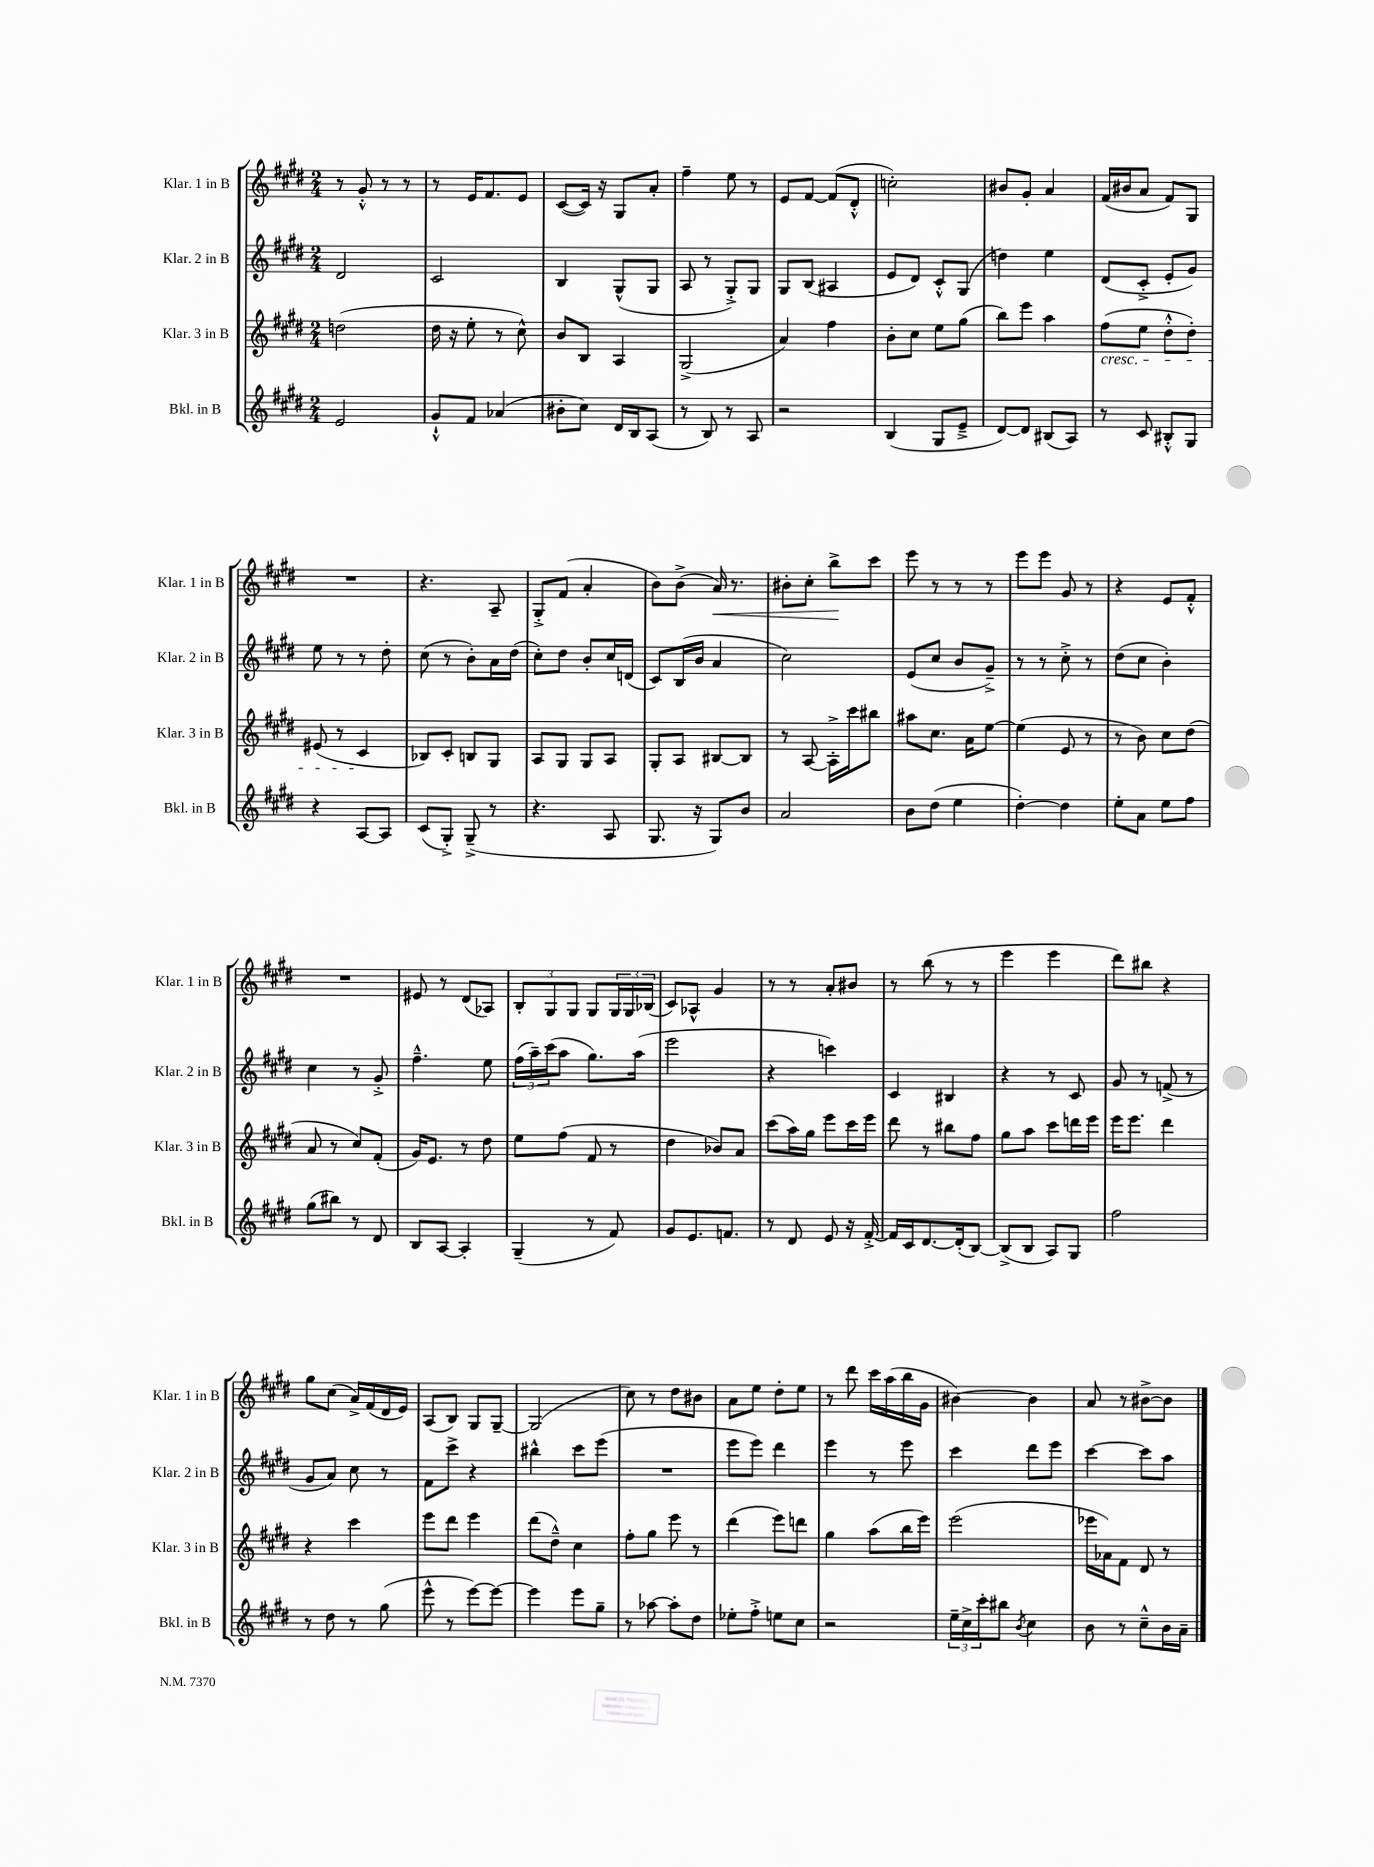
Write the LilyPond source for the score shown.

<<
\new StaffGroup <<
\new Staff = "s0" \with { instrumentName = "Klar. 1 in B" shortInstrumentName = "Klar. 1 in B" } {
    \clef treble \key e \major \numericTimeSignature \time 2/4
    r8 gis'8-.-^ r8 r8 |
    r8 e'16 fis'8. e'8 |
    cis'8~( cis'16) r16 gis8 a'8-. |
    fis''4-- e''8 r8 |
    e'8 fis'8~ fis'8( dis'8-.-^ |
    c''2-.) |
    bis'8 gis'8-. a'4 |
    fis'16( bis'16 a'8 fis'8) gis8 |
    R2 |
    r4. a8-- |
    gis8-.-> fis'8( a'4-. |
    b'8) b'8->( a'16\<) r8. |
    bis'8-. cis''8-. b''8->\! cis'''8 |
    e'''8 r8 r8 r8 |
    e'''8 e'''8 gis'8 r8 |
    r4 e'8 fis'8-.-^ |
    R2 |
    eis'8 r8 dis'8( aes8) |
    \tuplet 3/2 { b8-. gis8 gis8 } gis8 \tuplet 3/2 { gis16 gis16 bes16( } |
    cis'8) aes8-^ gis'4 |
    r8 r8 a'8-. bis'8 |
    r8 b''8( r8 r8 |
    e'''4 e'''4 |
    dis'''8) bis''8 r4 |
    gis''8 cis''8( a'16->) fis'16( dis'16 e'16) |
    a8( b8) gis8 gis8~-- |
    gis2( |
    cis''8) r8 dis''8 bis'8 |
    a'8 e''8 dis''8-. e''8 |
    r8 dis'''8 cis'''16 a''16( b''16 gis'16 |
    bis'4~) bis'4 |
    a'8 r8 bis'8~-> bis'8 \bar "|." |
}
\new Staff = "s1" \with { instrumentName = "Klar. 2 in B" shortInstrumentName = "Klar. 2 in B" } {
    \clef treble \key e \major \numericTimeSignature \time 2/4
    dis'2 |
    cis'2 |
    b4 gis8-^( gis8 |
    a8 r8 gis8-.->) gis8 |
    gis8 b8( ais4 |
    e'8 dis'8) cis'8-.-^ gis8( |
    d''4) e''4 |
    dis'8( cis'8-.-> e'8-. gis'8) |
    e''8 r8 r8 dis''8-. |
    cis''8( r8 b'8-.) a'16 dis''16( |
    cis''8-.) dis''8 b'8-. cis''16 d'16( |
    cis'8) b16( b'16 a'4 |
    cis''2) |
    e'8( cis''8 b'8 gis'8--->) |
    r8 r8 cis''8-.-> r8 |
    dis''8( cis''8 b'4-.) |
    cis''4 r8 gis'8-.-> |
    fis''4.---^ e''8 |
    \tuplet 3/2 { fis''16( a''16--) cis'''16( } a''8 gis''8.) a''16( |
    e'''2 |
    r4 c'''4) |
    cis'4 bis4 |
    r4 r8 cis'8 |
    gis'8 r8 f'8->( r8 |
    gis'8 a'8) cis''8 r8 |
    fis'8 cis'''8-> r4 |
    bis''4-^ cis'''8 e'''8( |
    R2 |
    e'''8 e'''8) dis'''4 |
    e'''4 r8 e'''8 |
    cis'''4 dis'''8 e'''8 |
    cis'''4~ cis'''8 a''8 \bar "|." |
}
\new Staff = "s2" \with { instrumentName = "Klar. 3 in B" shortInstrumentName = "Klar. 3 in B" } {
    \clef treble \key e \major \numericTimeSignature \time 2/4
    d''2( |
    dis''16 r16 e''8-. r8 cis''8-^) |
    b'8 b8 a4 |
    gis2->( |
    a'4) fis''4 |
    b'8-. cis''8 e''8 gis''8( |
    b''8) e'''8 a''4 |
    fis''8\cresc( e''8 dis''8-.-^ dis''8-.) |
    eis'8( r8 cis'4\! |
    bes8) cis'8-. b8 gis8 |
    a8 gis8 gis8 a8 |
    gis8-. a8 bis8~ bis8 |
    r8 a8~ a16-.-> cis'''16 bis''8 |
    ais''8 cis''8. a'16 e''8~ |
    e''4( e'8 r8 |
    r8 b'8) cis''8 dis''8( |
    a'8 r8 cis''8) fis'8-.( |
    gis'16) e'8. r8 dis''8 |
    e''8 fis''8( fis'8 r8 |
    dis''4 bes'8) a'8 |
    cis'''8( a''16) gis''16 e'''8 cis'''16 e'''16 |
    dis'''8 r8 bis''8 fis''8 |
    gis''8 a''8 cis'''8 d'''16 e'''16 |
    e'''16 e'''8. dis'''4 |
    r4 cis'''4 |
    e'''8 dis'''8 e'''4 |
    dis'''8( dis''8---^) cis''4 |
    fis''8-. gis''8 e'''8 r8 |
    dis'''4( e'''8) d'''8 |
    gis''4 a''8( b''16 e'''16) |
    e'''2( |
    ees'''16 aes'16) fis'8 dis'8 r8 \bar "|." |
}
\new Staff = "s3" \with { instrumentName = "Bkl. in B" shortInstrumentName = "Bkl. in B" } {
    \clef treble \key e \major \numericTimeSignature \time 2/4
    e'2 |
    gis'8-!-^ fis'8 aes'4( |
    bis'8-. cis''8) dis'16 b16 a8( |
    r8 b8) r8 a8 |
    r2 |
    b4( gis8 e'8---> |
    dis'8~) dis'8 bis8( a8) |
    r8 cis'8 bis8-.-^ gis8 |
    r4 a8~ a8 |
    cis'8( gis8-.->) gis8--->( r8 |
    r4. a8 |
    gis8. r16 gis8) b'8 |
    a'2 |
    b'8 dis''8( e''4 |
    dis''4~-.) dis''4 |
    e''8-. a'8 e''8 fis''8 |
    gis''8( bis''8) r8 dis'8 |
    b8 a8~ a4-. |
    gis4--( r8 fis'8) |
    gis'8 e'8. f'8. |
    r8 dis'8 e'8 r16 fis'16~-.-> |
    fis'16 cis'16 dis'8.~ dis'16-.( b8~) |
    b8->( b8 a8) gis8 |
    fis''2 |
    r8 dis''8 r8 gis''8( |
    e'''8-^ r8 e'''8~) e'''8~ |
    e'''4 e'''8 gis''8-- |
    r8 aes''8~ aes''8-. dis''8 |
    ees''8-. fis''8-.-> e''8 cis''8 |
    r2 |
    \tuplet 3/2 { e''16-- cis''16-> cis'''16-. } bis''8 \acciaccatura { b'8 } cis''4 |
    b'8 r8 cis''8---^ b'16 a'16-- \bar "|." |
}
>>
>>
\layout { \context { \Score \remove "Bar_number_engraver" } }
